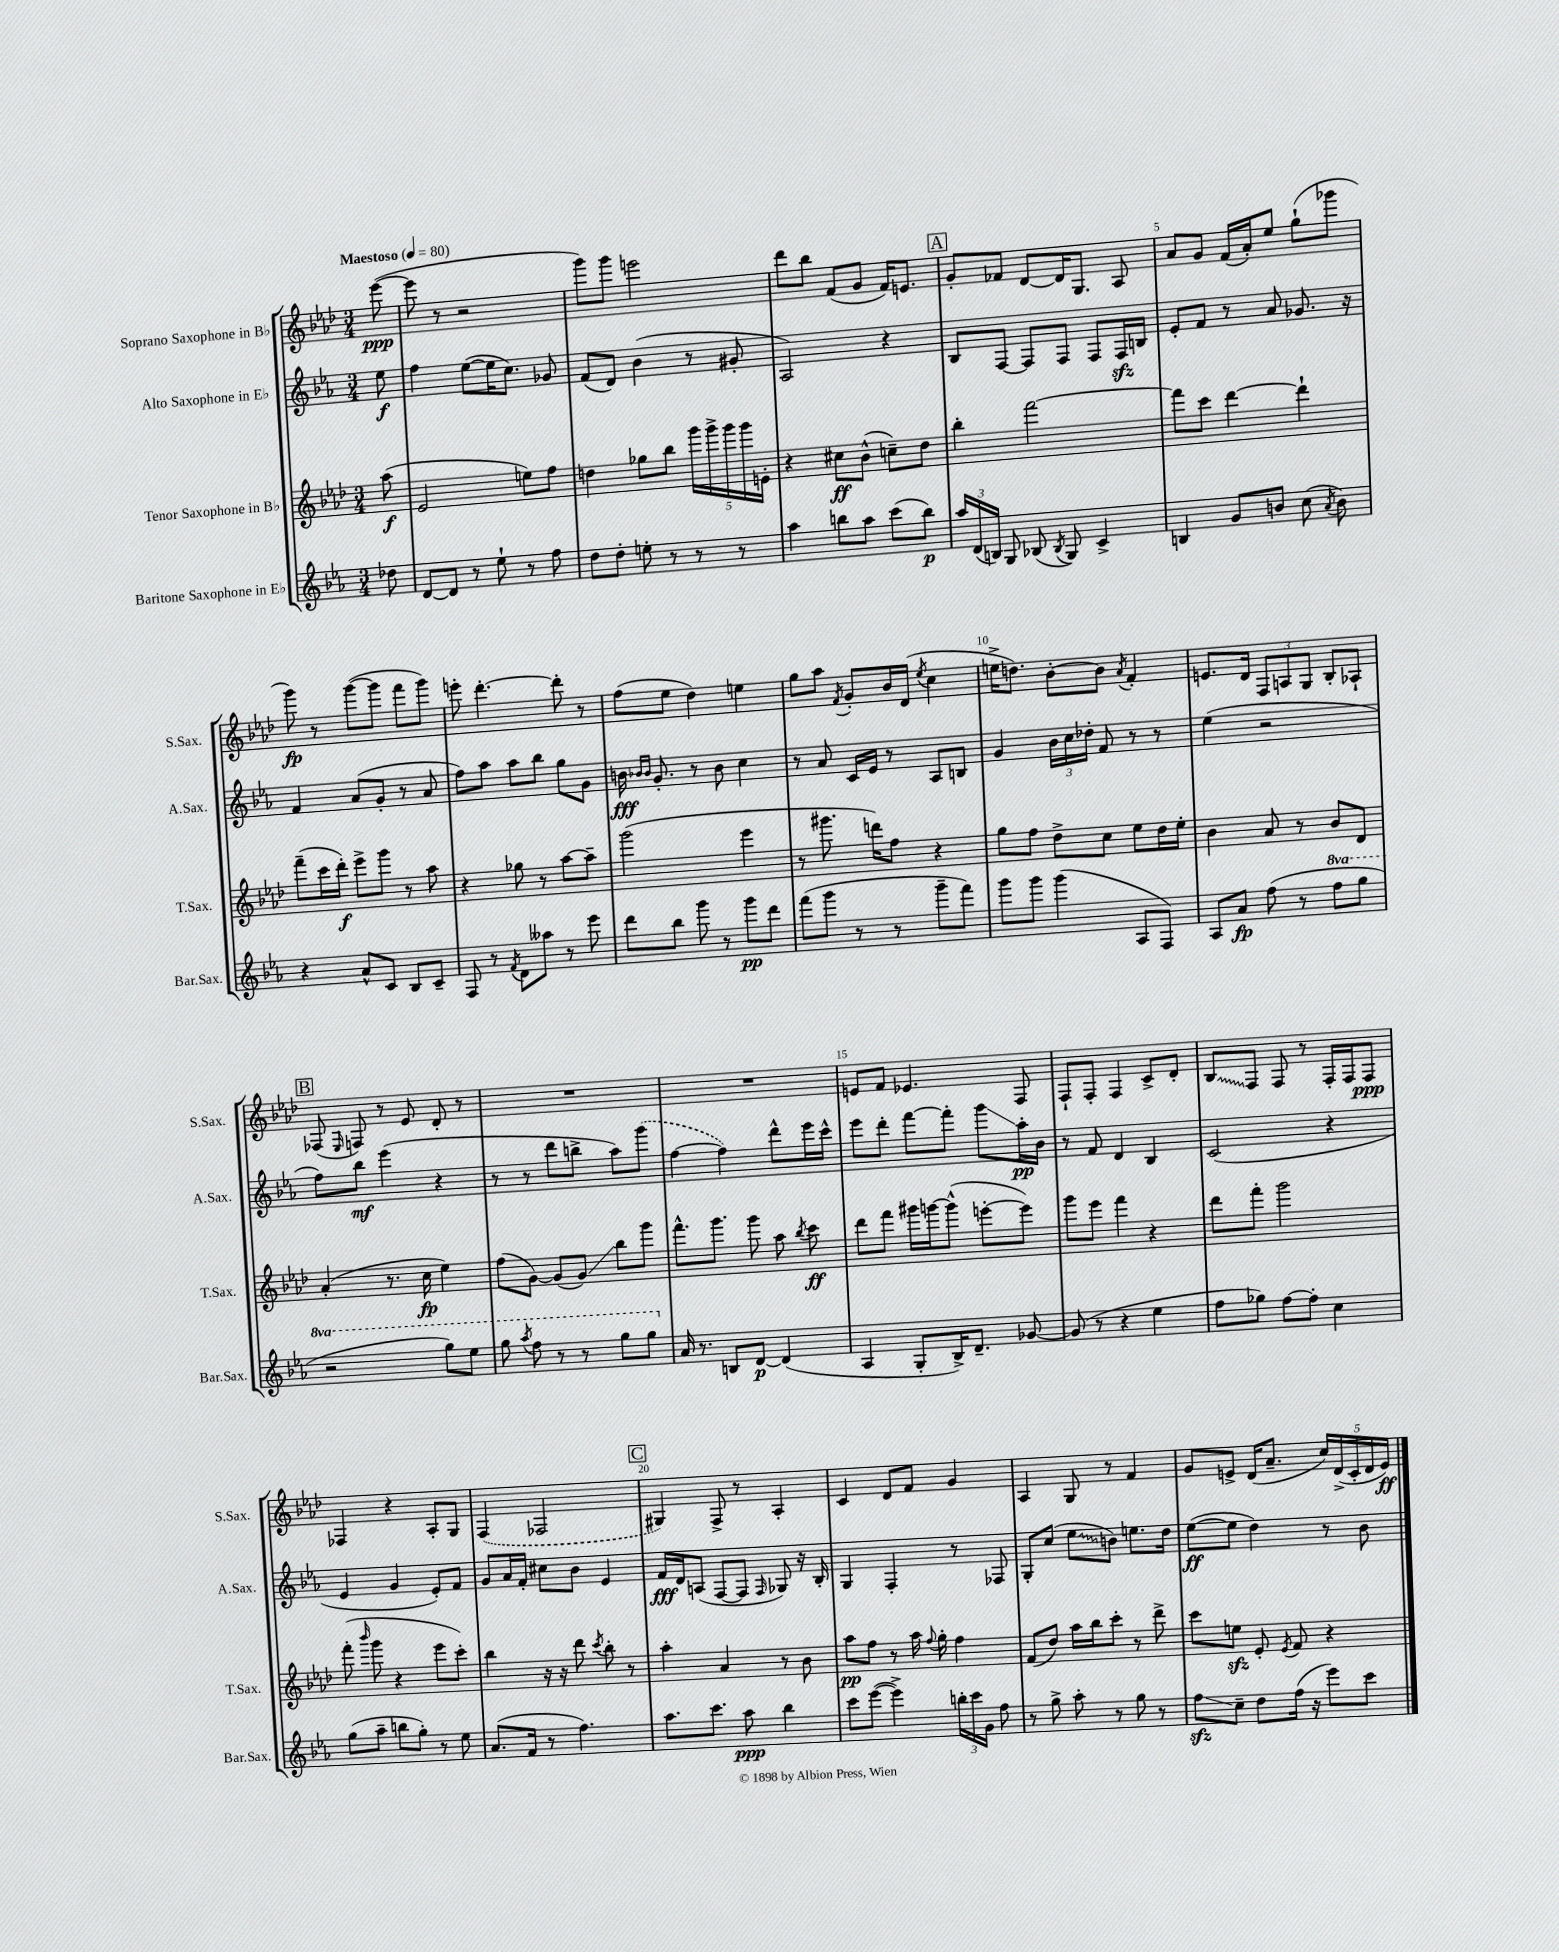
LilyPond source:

<<
\new StaffGroup <<
\new Staff = "s0" \with { instrumentName = "Soprano Saxophone in Bb" shortInstrumentName = "S.Sax." } {
    \clef treble \key aes \major \numericTimeSignature \time 3/4 \partial 8 \tempo "Maestoso" 4 = 80
    \autoBeamOff ees'''8~\ppp( |
    ees'''8 r8 r2 |
    g'''8[) g'''8] e'''2 |
    des'''8[ bes''8] f'8[( g'8] f'16[) e'8.] |
    \mark \markup { \box "A" } g'8[-. fes'8] des'8[~ des'16 g8.] aes8 |
    aes'8[ g'8] f'16[( aes'16-.) ees''8] g''8[-!( ges'''8] |
    g'''8\fp) r8 g'''8[~( g'''8] f'''8[ g'''8]) |
    e'''8-. des'''4.~-. des'''8-. r8 |
    f''8[( ees''8] des''4) e''4 |
    g''8[ aes''8] \acciaccatura { f'8 } g'8[-. bes'16 des'16]( \acciaccatura { ees''8 } c''4 |
    e''16[-> d''8.]) bes'8[~-. bes'8] \acciaccatura { aes'8 } f'4-. |
    e'8.[ des'16] \tuplet 3/2 { f8[ a8 g8] } bes8[-. aes8]-! |
    \mark \markup { \box "B" } fes8( \grace { ees16 } f8) r8 ees'8 des'8-. r8 |
    R2. |
    R2. |
    e'8[ f'8] ees'4. f8 |
    f8[-! f8]-. f4 c'8[-> des'8]-. |
    \once \override Glissando.style = #'zigzag bes8[\glissando f8] f8 r8 f16[-. f16 f8]\ppp |
    fes4 r4 aes8[-. g8] |
    \once \slurDashed f4( fes2 |
    \mark \markup { \box "C" } gis4) f8-> r8 aes4-. |
    c'4 des'8[ f'8] g'4 |
    aes4 g8 r8 f'4 |
    g'8[ e'8]-> des'16[( aes'8.]-- \tuplet 5/4 { c''16[) des'16->( c'16-. des'16 e'16]\ff) } \bar "|." |
}
\new Staff = "s1" \with { instrumentName = "Alto Saxophone in Eb" shortInstrumentName = "A.Sax." } {
    \clef treble \key ees \major \numericTimeSignature \time 3/4 \partial 8
    \autoBeamOff ees''8\f |
    f''4 ees''8[~( ees''16 c''8.]) ges'8 |
    f'8[( d'8]) bes'4( r8 gis'8-. |
    aes2) r4 |
    \mark \markup { \box "A" } bes8[ f8]~ f8[ f8] f8[ f16\sfz b16] |
    ees'8[-. f'8] r8 aes'8 ges'8. r16 |
    f'4 aes'8[( g'8]-. r8 aes'8 |
    f''8[) aes''8] aes''8[ bes''8] g''8[ g'8] |
    b'16\fff \grace { bes'16[ bes'16] } g'8.-. r8 bes'8 c''4 |
    r8 aes'8 c'16[ ees'16] r8 aes8[ b8] |
    g'4 \tuplet 3/2 { bes'16[ c''16 des''16]-. } f'8 r8 r8 |
    ees''4( r2 |
    \mark \markup { \box "B" } f''8[) bes''8]\mf ees'''4( r4 |
    r8 r8 d'''8[ b''8]-> aes''8[) \once \slurDashed g'''8]( |
    f''4~ f''4) d'''8[-^ ees'''16 c'''16]-^ |
    ees'''8[ d'''8]-. f'''8[~ f'''8]-. g'''8[\glissando aes''16-.\pp bes'16] |
    r8 f'8 d'4 bes4 |
    c'2( r4 |
    ees'4 g'4 ees'8[-.) f'8] |
    g'8[ aes'16 f'16]-. cis''8[ bes'8] ees'4 |
    \mark \markup { \box "C" } f'16[\fff d'16 a8]( f8[~ f8] \grace { f16 } ges8) r16 bes16-. |
    g4 f4-. r8 fes8 |
    g8[-. c''8]( \once \override Glissando.style = #'zigzag ees''8[\glissando b'8]) e''8.[ d''16] |
    ees''8[~\ff( ees''8] d''4) r8 bes'8 \bar "|." |
}
\new Staff = "s2" \with { instrumentName = "Tenor Saxophone in Bb" shortInstrumentName = "T.Sax." } {
    \clef treble \key aes \major \numericTimeSignature \time 3/4 \partial 8
    \autoBeamOff aes''8\f( |
    ees'2 e''8[) f''8] |
    d''4 ges''8[ bes''8] \tuplet 5/4 { g'''16[ g'''16-> g'''16 g'''16 e'16]-. } |
    r4 cis''8[\ff bes'8]-^( c''8[--) des''8] |
    \mark \markup { \box "A" } bes''4-. f'''2~ |
    f'''8[ c'''8] des'''4~ des'''4-! |
    f'''8[--( c'''16 des'''16]-.\f) ees'''8[-> g'''8] r8 aes''8 |
    r4 ges''8 r8 aes''8[~ aes''8]-- |
    g'''2( ees'''4 |
    r8 gis'''8. d'''16[) f''8] r4 |
    g''8[ f''8] des''8[-> c''8] ees''8[ des''16 ees''16]-. |
    bes'4 aes'8 r8 bes'8[ des'8] |
    \mark \markup { \box "B" } aes'4-.( r8. c''16\fp ees''4) |
    f''8[( g'8]~) g'8[( g'8]\glissando) bes''8[ g'''8] |
    f'''8.[-^ g'''8.] g'''8 aes''8 \acciaccatura { bes''8 } c'''8\ff |
    des'''8[ f'''8] gis'''16[ g'''16~ g'''8]-^( e'''8[~-. e'''8]) |
    g'''8[ ees'''8] f'''4 r4 |
    des'''8[ f'''8]-. g'''2 |
    f'''8-.( \grace { bes'''16 } g'''8 r4 ees'''8[ c'''8]-.) |
    bes''4 r16 r16 des'''8 \acciaccatura { c'''8 } bes''8-. r8 |
    \mark \markup { \box "C" } aes''4-. aes'4 r8 bes'8 |
    aes''8[\pp f''8] r8 aes''16 \appoggiatura { f''8 } g''16-. f''4 |
    f'8[( des''8]) aes''16[ bes''16 c'''8]-. r8 des'''8-> |
    c'''8[ e''8]\sfz ees'8-. \acciaccatura { ees'8 } f'8 r4 \bar "|." |
}
\new Staff = "s3" \with { instrumentName = "Baritone Saxophone in Eb" shortInstrumentName = "Bar.Sax." } {
    \clef treble \key ees \major \numericTimeSignature \time 3/4 \set Staff.ottavationMarkups = #ottavation-simple-ordinals \partial 8
    \autoBeamOff des''8 |
    d'8[~ d'8] r8 ees''8-! r8 f''8 |
    d''8[ d''8]-. e''8-. r8 r8 r8 |
    aes''4 b''8[ aes''8] c'''8[( b''8]\p) |
    \mark \markup { \box "A" } \tuplet 3/2 { aes''16[ d'16( b16]) } g8 bes8( \acciaccatura { bes8 } g8) c'4-> |
    b4 g'8[ b'8] c''8( \acciaccatura { aes'8 } b'8) |
    r4 aes'8[-^ c'8] bes8[ c'8]-- |
    f8 r8 \acciaccatura { f'8 } d'8[ aeses''8] r8 ees'''8 |
    d'''8[ bes''8] g'''8 r8 g'''8[\pp d'''8] |
    f'''8[( g'''8] r8 r8 g'''8[-- f'''8]) |
    g'''8[ g'''8] g'''4( aes8[ f8]) |
    aes8[ aes'8]\fp f''8( r8 \ottava #1 f'''8[ g'''8] |
    \mark \markup { \box "B" } r2 g'''8[) ees'''8] |
    g'''8 \acciaccatura { aes'''8 } f'''8 r8 r8 g'''8[ g'''8] \ottava #0 |
    aes'16 r8. b8[ d'8]~\p d'4( |
    aes4 g8[-. bes16->) d'8.]-- ges'8~ |
    ges'8( r8 r4 ees''4 |
    f''8[ ges''8]) f''8[~ f''8]-. c''4 |
    g''8[( aes''8]-- b''8[ g''8]-.) r8 ees''8 |
    aes'8.[( f'16] r8 f''4.) |
    \mark \markup { \box "C" } aes''8.[ c'''8.] aes''8\ppp bes''4 |
    c'''8[ ees'''8]~( ees'''4->) \tuplet 3/2 { b''16[-. c'''16 g'16] } f''8 |
    r8 g''8-> aes''8-. r8 g''8 r8 |
    f''8[\glissando\sfz c''8]-- d''8[ f''16]( r16 ees'''8[) c'''8] \bar "|." |
}
>>
>>
\layout { \context { \Score \override BarNumber.break-visibility = ##(#f #t #t) barNumberVisibility = #(every-nth-bar-number-visible 5) } }
